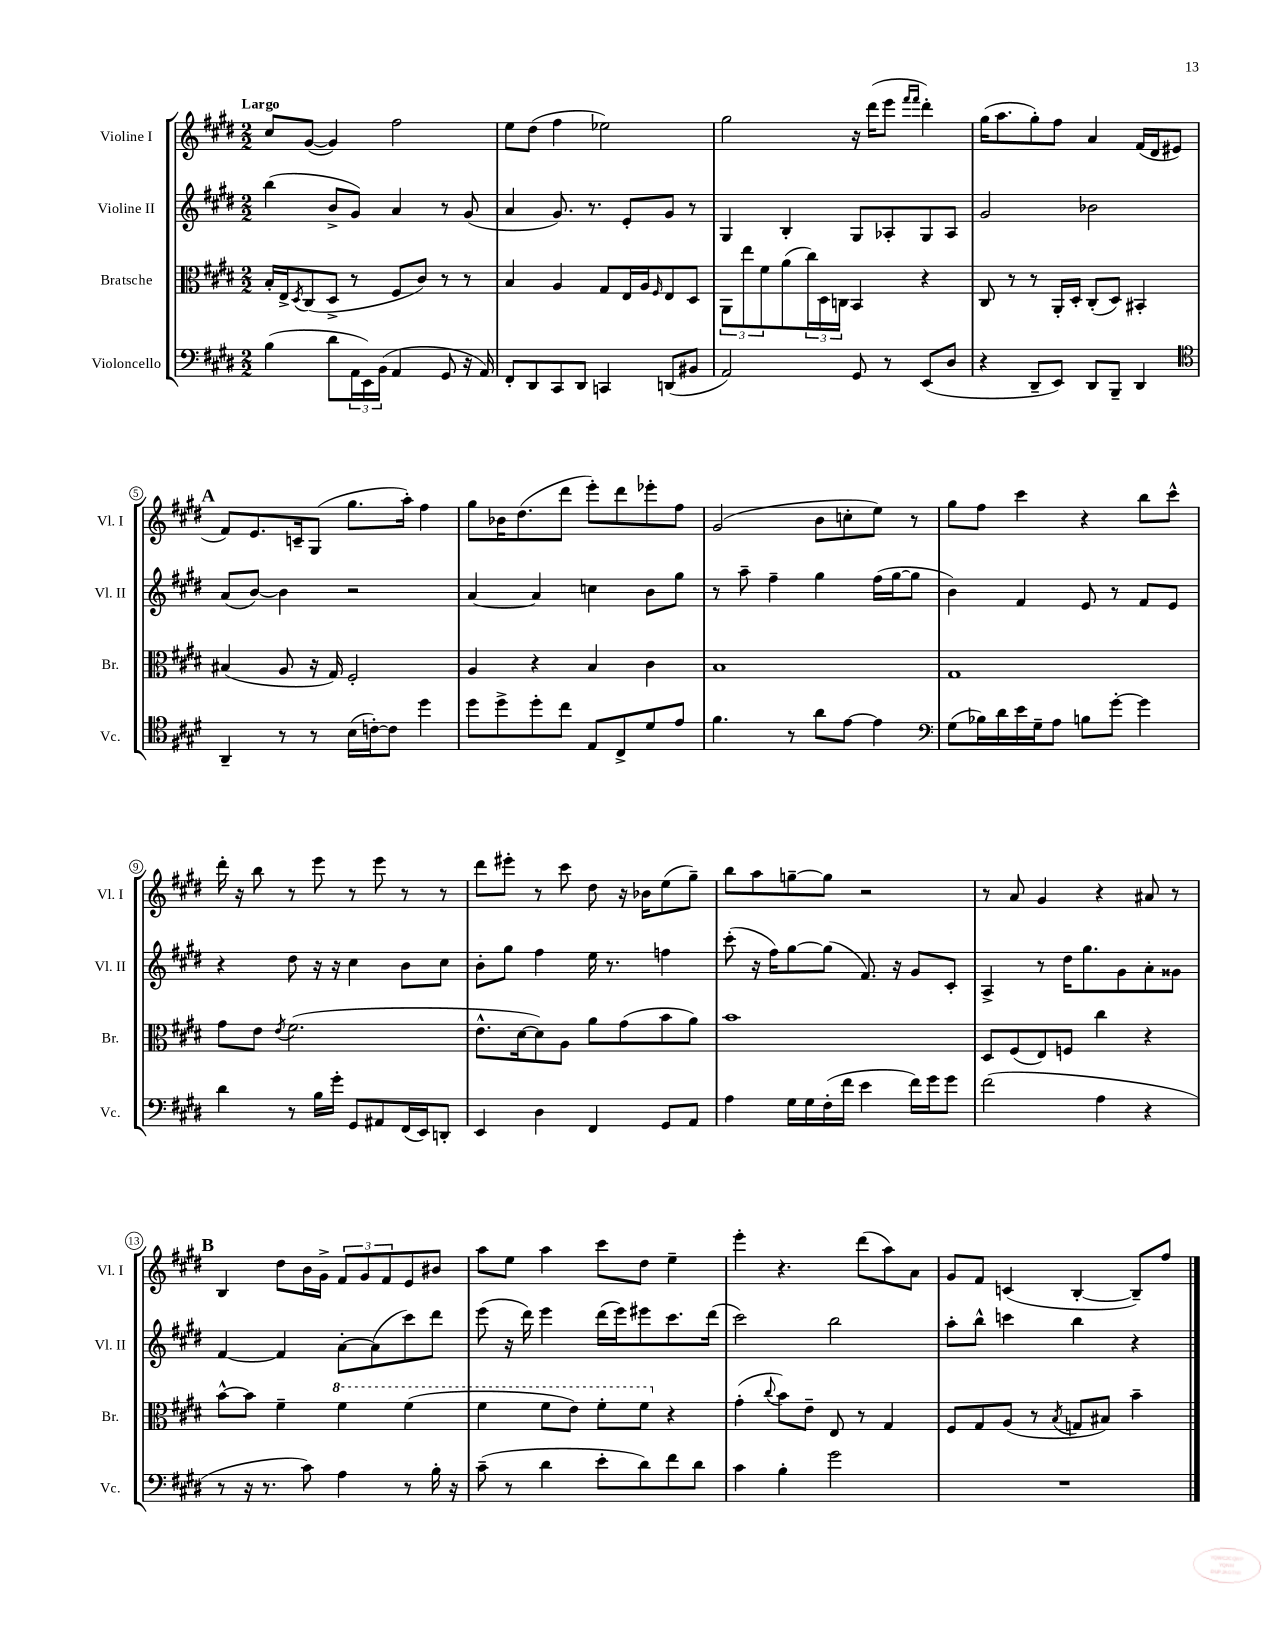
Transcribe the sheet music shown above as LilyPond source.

<<
\new StaffGroup <<
\new Staff = "s0" \with { instrumentName = "Violine I" shortInstrumentName = "Vl. I" } {
    \clef treble \key e \major \numericTimeSignature \time 2/2 \tempo "Largo"
    cis''8 gis'8~( gis'4) fis''2 |
    e''8 dis''8( fis''4 ees''2) |
    gis''2 r16 dis'''16( e'''8 \grace { fis'''16 fis'''16 } dis'''4-.) |
    gis''16( a''8. gis''8-.) fis''8 a'4 fis'16( dis'16 eis'8 |
    \mark \markup { \bold "A" } fis'8) e'8. c'16-- gis8( gis''8. a''16-.) fis''4 |
    gis''8 bes'16 dis''8.( dis'''8 e'''8-.) dis'''8 ees'''8-. fis''8 |
    gis'2( b'8 c''8-. e''8) r8 |
    gis''8 fis''8 cis'''4 r4 b''8 cis'''8-^ |
    dis'''16-. r16 b''8 r8 e'''8 r8 e'''8 r8 r8 |
    dis'''8 eis'''8-. r8 cis'''8 dis''8 r16 bes'16 e''8( gis''8--) |
    b''8 a''8 g''8~-- g''8 r2 |
    r8 a'8 gis'4 r4 ais'8 r8 |
    \mark \markup { \bold "B" } b4 dis''8 b'16 gis'16-> \tuplet 3/2 { fis'8 gis'8 fis'8 } e'8 bis'8 |
    a''8 e''8 a''4 cis'''8 dis''8 e''4-- |
    e'''4-. r4. dis'''8( a''8) a'8 |
    gis'8 fis'8 c'4( b4~-. b8--) fis''8 \bar "|." |
}
\new Staff = "s1" \with { instrumentName = "Violine II" shortInstrumentName = "Vl. II" } {
    \clef treble \key e \major \numericTimeSignature \time 2/2
    b''4( b'8-> gis'8) a'4 r8 gis'8( |
    a'4 gis'8.) r8. e'8-. gis'8 r8 |
    gis4 b4-. gis8 aes8-. gis8 aes8 |
    gis'2 bes'2 |
    \mark \markup { \bold "A" } a'8( b'8~) b'4 r2 |
    a'4~ a'4 c''4 b'8 gis''8 |
    r8 a''8-- fis''4-- gis''4 fis''16( gis''16~ gis''8 |
    b'4) fis'4 e'8 r8 fis'8 e'8 |
    r4 dis''8 r16 r16 cis''4 b'8 cis''8 |
    b'8-. gis''8 fis''4 e''16 r8. f''4 |
    cis'''8-.( r16 fis''16) gis''8~ gis''8( fis'8.) r16 gis'8 cis'8-. |
    a4-> r8 dis''16 gis''8. gis'8 a'8-. gisis'8 |
    \mark \markup { \bold "B" } fis'4~ fis'4 a'8~-. a'8( cis'''8) dis'''8 |
    e'''8( r16 dis'''16) e'''4 dis'''16( e'''16) eis'''8 cis'''8. dis'''16( |
    cis'''2) b''2 |
    a''8-. b''8-^ c'''4 b''4 r4 \bar "|." |
}
\new Staff = "s2" \with { instrumentName = "Bratsche" shortInstrumentName = "Br." } {
    \clef alto \key e \major \numericTimeSignature \time 2/2
    b16-. e16-> \acciaccatura { dis8 } cis8( dis8-> r8 fis8 cis'8) r8 r8 |
    b4 a4 gis8 e16 a16 \grace { fis16 } e8 dis8 |
    \tuplet 3/2 { a,8 e''8 fis'8 } a'8( \tuplet 3/2 { cis''16) dis16 c16 } b,4 r4 |
    cis8 r8 r8 a,16-. dis16-. cis8-.( dis8) bis,4-. |
    \mark \markup { \bold "A" } bis4( a8 r16 gis16) fis2-. |
    a4 r4 b4 cis'4 |
    b1 |
    gis1 |
    gis'8 e'8 \acciaccatura { e'8 } fis'2.( |
    e'8.-^ dis'16~ dis'8) a8 a'8 gis'8( b'8 a'8) |
    b'1 |
    dis8 fis8( e8) f8 cis''4 r4 |
    \mark \markup { \bold "B" } b'8~-^ b'8 fis'4-- \ottava #1 fis''4 fis''4( |
    fis''4 fis''8 e''8) fis''8-. fis''8 \ottava #0 r4 |
    gis'4-.( \appoggiatura { cis''8 } b'8) e'8-- e8 r8 gis4 |
    fis8 gis8 a8( r8 \acciaccatura { b8 } g8 bis8) b'4-- \bar "|." |
}
\new Staff = "s3" \with { instrumentName = "Violoncello" shortInstrumentName = "Vc." } {
    \clef bass \key e \major \numericTimeSignature \time 2/2
    b4( dis'8 \tuplet 3/2 { a,16 e,16) b,16( } a,4 gis,8 r16 a,16) |
    fis,8-. dis,8 cis,8 dis,8 c,4 d,8( bis,8 |
    a,2) gis,8 r8 e,8( dis8 |
    r4 dis,8-- e,8) dis,8 b,,8-- dis,4 |
    \mark \markup { \bold "A" } \clef tenor a,4-- r8 r8 b16( c'16~-.) c'8 dis''4 |
    dis''8 dis''8-> dis''8-. cis''8 e8 cis8-> dis'8 e'8 |
    fis'4. r8 a'8 e'8~ e'4 |
    \clef bass gis8( bes16) dis'16 e'16 gis16-- a8 b8 gis'8~-. gis'4 |
    dis'4 r8 b16 gis'16-. gis,8 ais,8 fis,16( e,16) d,8-. |
    e,4 dis4 fis,4 gis,8 a,8 |
    a4 gis16 gis16 fis16-.( fis'16 e'4 fis'16) gis'16 gis'8 |
    fis'2( a4 r4 |
    \mark \markup { \bold "B" } r8 r16 r8. cis'8) a4 r8 b16-. r16 |
    cis'8--( r8 dis'4 e'8-. dis'8) fis'8 dis'8 |
    cis'4 b4-. gis'2 |
    R1 \bar "|." |
}
>>
>>
\layout { \context { \Score \override BarNumber.stencil = #(make-stencil-circler 0.1 0.3 ly:text-interface::print) } }
